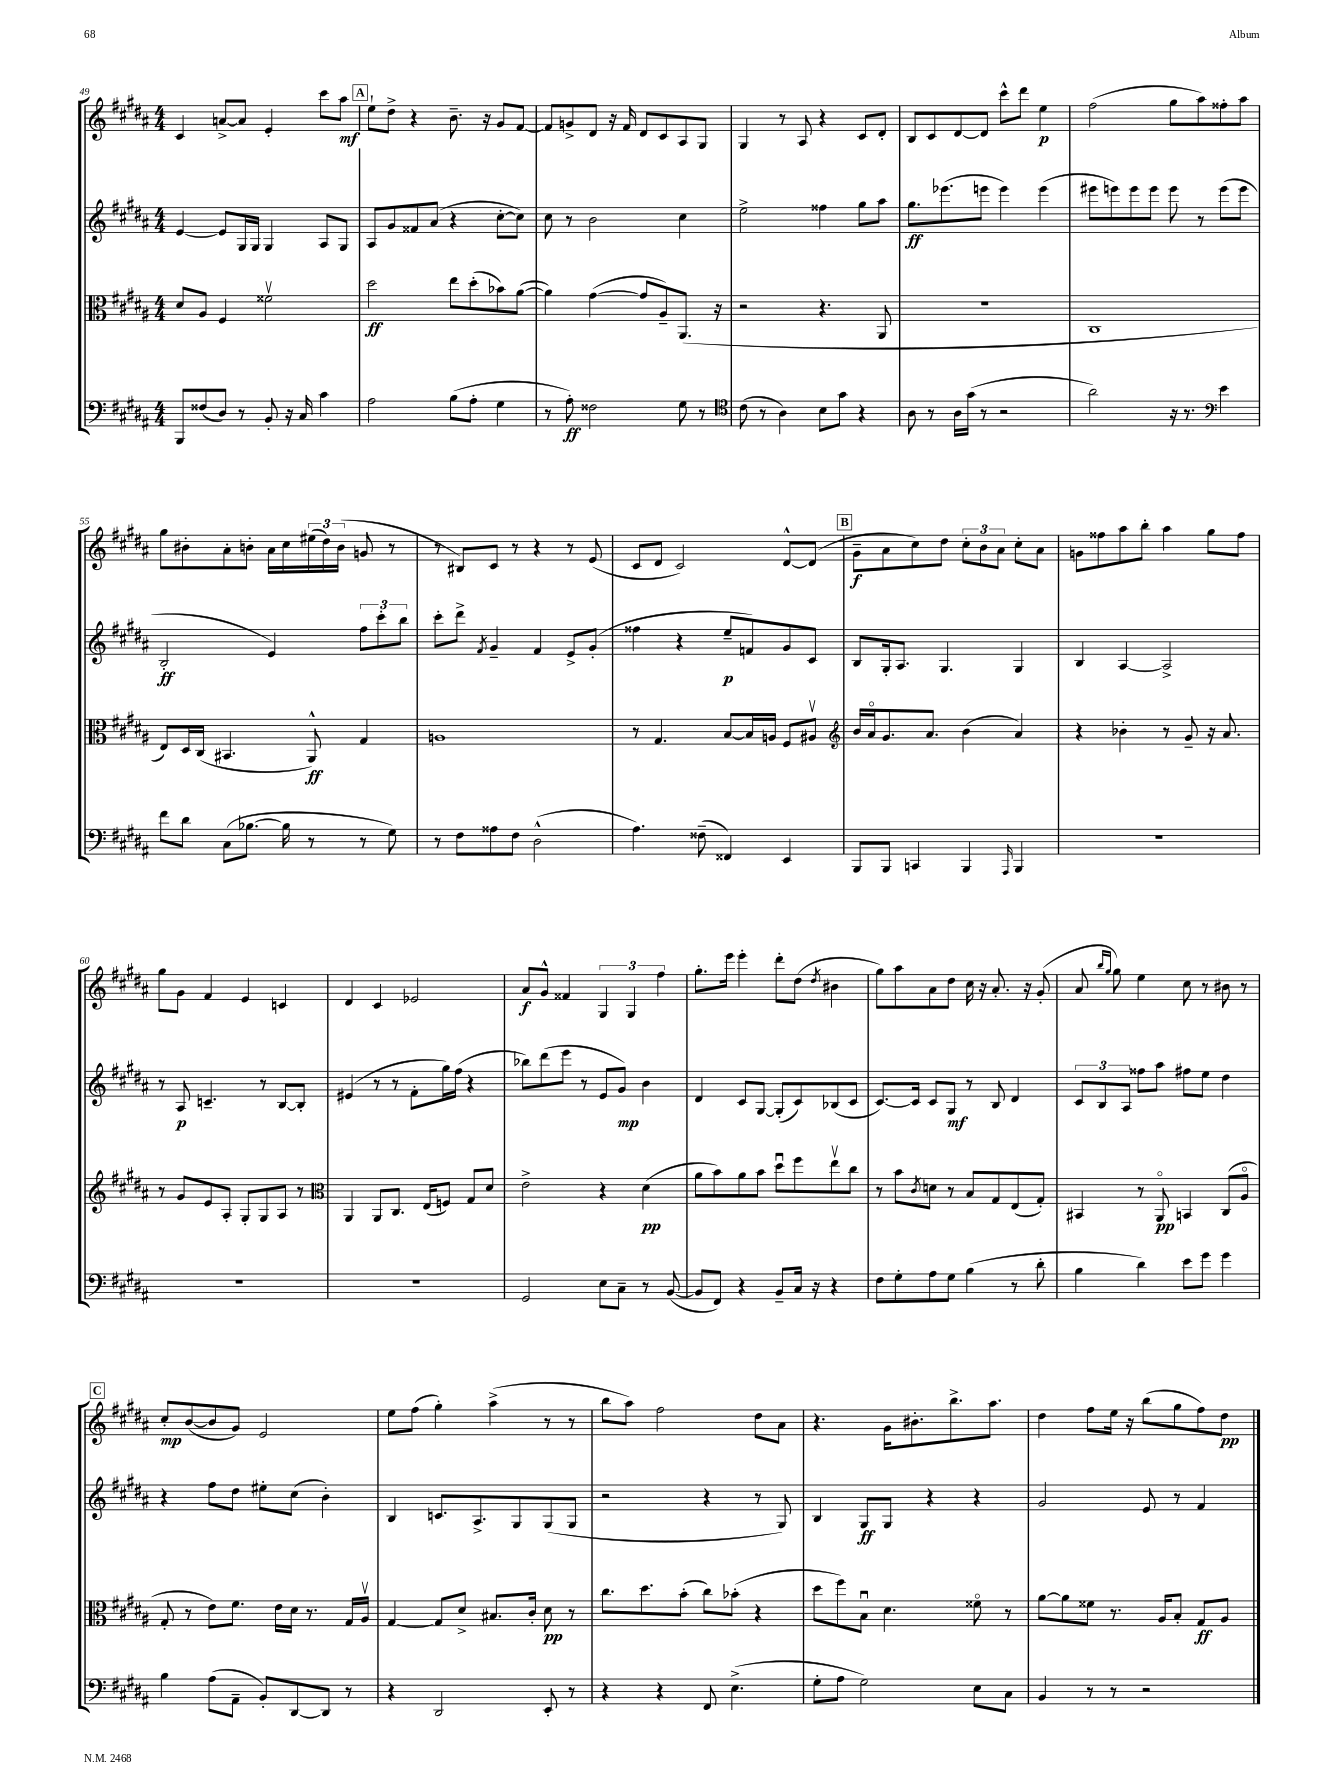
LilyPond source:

<<
\new StaffGroup <<
\new Staff = "s0" {
    \clef treble \key b \major \numericTimeSignature \time 4/4
    cis'4 a'8~-> a'8 e'4-. cis'''8 ais''8\mf |
    \mark \markup { \box "A" } e''8-! dis''8-> r4 b'8.-- r16 gis'8 fis'8~ |
    fis'8 g'8-> dis'8 r16 fis'16 dis'8 cis'8 ais8 gis8 |
    gis4 r8 ais8 r4 cis'8 dis'8-. |
    b8 cis'8 dis'8~ dis'8 cis'''8-^ dis'''8 e''4\p |
    fis''2( gis''8 ais''8) fisis''8-. ais''8 |
    gis''8 bis'8-. ais'8-. b'8-. ais'16 cis''16 \tuplet 3/2 { eis''16( dis''16) b'16( } g'8 r8 |
    r8 bis8) cis'8 r8 r4 r8 e'8( |
    cis'8 dis'8 cis'2) dis'8~-^ dis'8( |
    \mark \markup { \box "B" } gis'8--\f ais'8 cis''8) dis''8 \tuplet 3/2 { cis''8-. b'8 ais'8 } cis''8-. ais'8 |
    g'8 fisis''8 ais''8 b''8-. ais''4 gis''8 fisis''8 |
    gis''8 gis'8 fis'4 e'4 c'4 |
    dis'4 cis'4 ees'2 |
    ais'8\f gis'8-^ fisis'4 \tuplet 3/2 { gis4 gis4 fis''4 } |
    gis''8.-. e'''16 e'''4-. dis'''8-. dis''8( \acciaccatura { dis''8 } bis'4 |
    gis''8) ais''8 ais'8 dis''8 cis''16 r16 ais'8.-. r16 gis'8-.( |
    ais'8 \grace { b''16 gis''16 } gis''8) e''4 cis''8 r8 bis'8 r8 |
    \mark \markup { \box "C" } cis''8-.\mp b'8~( b'8 gis'8) e'2 |
    e''8 fis''8( gis''4-.) ais''4->( r8 r8 |
    b''8 ais''8) fis''2 dis''8 ais'8 |
    r4. gis'16 bis'8.-. b''8.-> ais''8. |
    dis''4 fis''8 e''16 r16 b''8( gis''8 fis''8) dis''8\pp \bar "|." |
}
\new Staff = "s1" {
    \clef treble \key b \major \numericTimeSignature \time 4/4
    e'4~ e'8 gis16 gis16 gis4 ais8 gis8 |
    \mark \markup { \box "A" } ais8 gis'8 fisis'8 ais'8( r4 cis''8~-. cis''8) |
    cis''8 r8 b'2 cis''4 |
    e''2-> fisis''4 gis''8 ais''8 |
    gis''8.\ff ees'''8.( e'''8 e'''4) e'''4( |
    eis'''8 e'''8) e'''8 e'''8 e'''8 r8 e'''8( e'''8 |
    b2-.\ff e'4) \tuplet 3/2 { fis''8 cis'''8-. b''8 } |
    cis'''8-. dis'''8-> \acciaccatura { fis'8 } gis'4-- fis'4 e'8-> gis'8-.( |
    fisis''4 r4 e''8--\p f'8) gis'8 cis'8 |
    \mark \markup { \box "B" } b8 gis16-. ais8. gis4. gis4 |
    b4 ais4~ ais2-> |
    r8 ais8\p c'4.-- r8 b8~ b8-. |
    eis'4( r8 r8 fis'8-. gis''16) fis''16( r4 |
    bes''8) dis'''8( e'''8 r8 e'8 gis'8\mp) b'4 |
    dis'4 cis'8 gis8~ gis8-.( cis'8) bes8( cis'8 |
    cis'8.~) cis'16 cis'8 gis8\mf r8 b8 dis'4 |
    \tuplet 3/2 { cis'8 b8 ais8 } fisis''8 ais''8 fis''8 e''8 dis''4 |
    \mark \markup { \box "C" } r4 fis''8 dis''8 eis''8-. cis''8( b'4-.) |
    b4 c'8. ais8.-> gis8 gis8( gis8 |
    r2 r4 r8 gis8) |
    b4 gis8\ff gis8 r4 r4 |
    gis'2 e'8 r8 fis'4 \bar "|." |
}
\new Staff = "s2" {
    \clef alto \key b \major \numericTimeSignature \time 4/4
    dis'8 ais8 fis4 fisis'2\upbow |
    \mark \markup { \box "A" } dis''2\ff e''8 dis''8-.( bes'8) ais'8~( |
    ais'4) gis'4~( gis'8 ais8--) ais,8.( r16 |
    r2 r4. ais,8 |
    R1 |
    cis1 |
    e8) dis16 cis16( bis,4. ais,8-^\ff) gis4 |
    a1 |
    r8 gis4. b8~ b16 a16 fis8 ais8\upbow |
    \mark \markup { \box "B" } \clef treble b'16 ais'16\flageolet gis'8. ais'8. b'4( ais'4) |
    r4 bes'4-. r8 gis'8-- r16 ais'8. |
    r8 gis'8 e'8 ais8-. gis8-. gis8 ais8 r8 |
    \clef alto ais,4 ais,8 cis8. e16( f8) gis8 dis'8 |
    e'2-> r4 dis'4\pp( |
    ais'8 b'8) ais'8 b'8 dis''8\downbow fis''8 e''8\upbow cis''8 |
    r8 b'8 \acciaccatura { cis'8 } d'8 r8 b8 gis8 e8( gis8-.) |
    bis,4 r8 ais,8\flageolet\pp b,4 cis8( ais8\flageolet |
    \mark \markup { \box "C" } gis8-. r8 e'8) fis'8. e'16 dis'16 r8. gis16 ais16\upbow |
    gis4~ gis8 dis'8-> bis8. cis'16-. dis'8\pp r8 |
    cis''8. dis''8. b'8-.( cis''8) bes'8-.( r4 |
    dis''8 fis''8) b8\downbow dis'4. fisis'8\flageolet r8 |
    ais'8~ ais'8 fisis'8 r8. ais16 b8-. gis8\ff ais8 \bar "|." |
}
\new Staff = "s3" {
    \clef bass \key b \major \numericTimeSignature \time 4/4
    b,,8 fisis8( dis8) r8 b,8-. r16 cis16 cis'4 |
    \mark \markup { \box "A" } ais2 b8( ais8-. gis4 |
    r8 ais8-.\ff) fisis2 gis8 r8 |
    \clef tenor cis'8( r8 ais4) b8 gis'8 r4 |
    ais8 r8 ais16 gis'16( r8 r2 |
    ais'2) r16 r8. \clef bass e'4 |
    fis'8 dis'8 cis8( bes8.~ bes16 r8 r8 gis8) |
    r8 fis8 aisis8 fis8 dis2-^( |
    ais4.) fisis8--( fisis,4) e,4 |
    \mark \markup { \box "B" } b,,8 b,,8 c,4 b,,4 \grace { ais,,16 } b,,4 |
    R1 |
    R1 |
    r1 |
    gis,2 e8 cis8-- r8 b,8~( |
    b,8 fis,8) r4 b,8-- cis16 r16 r4 |
    fis8 gis8-. ais8 gis8 b4( r8 dis'8-. |
    b4 dis'4) e'8 gis'8 gis'4 |
    \mark \markup { \box "C" } b4 ais8( ais,8-- b,8-.) dis,8~ dis,8 r8 |
    r4 dis,2 e,8-. r8 |
    r4 r4 fis,8 e4.->( |
    gis8-. ais8 gis2) e8 cis8 |
    b,4 r8 r8 r2 \bar "|." |
}
>>
>>
\layout { \context { \Score currentBarNumber = #49 } }
